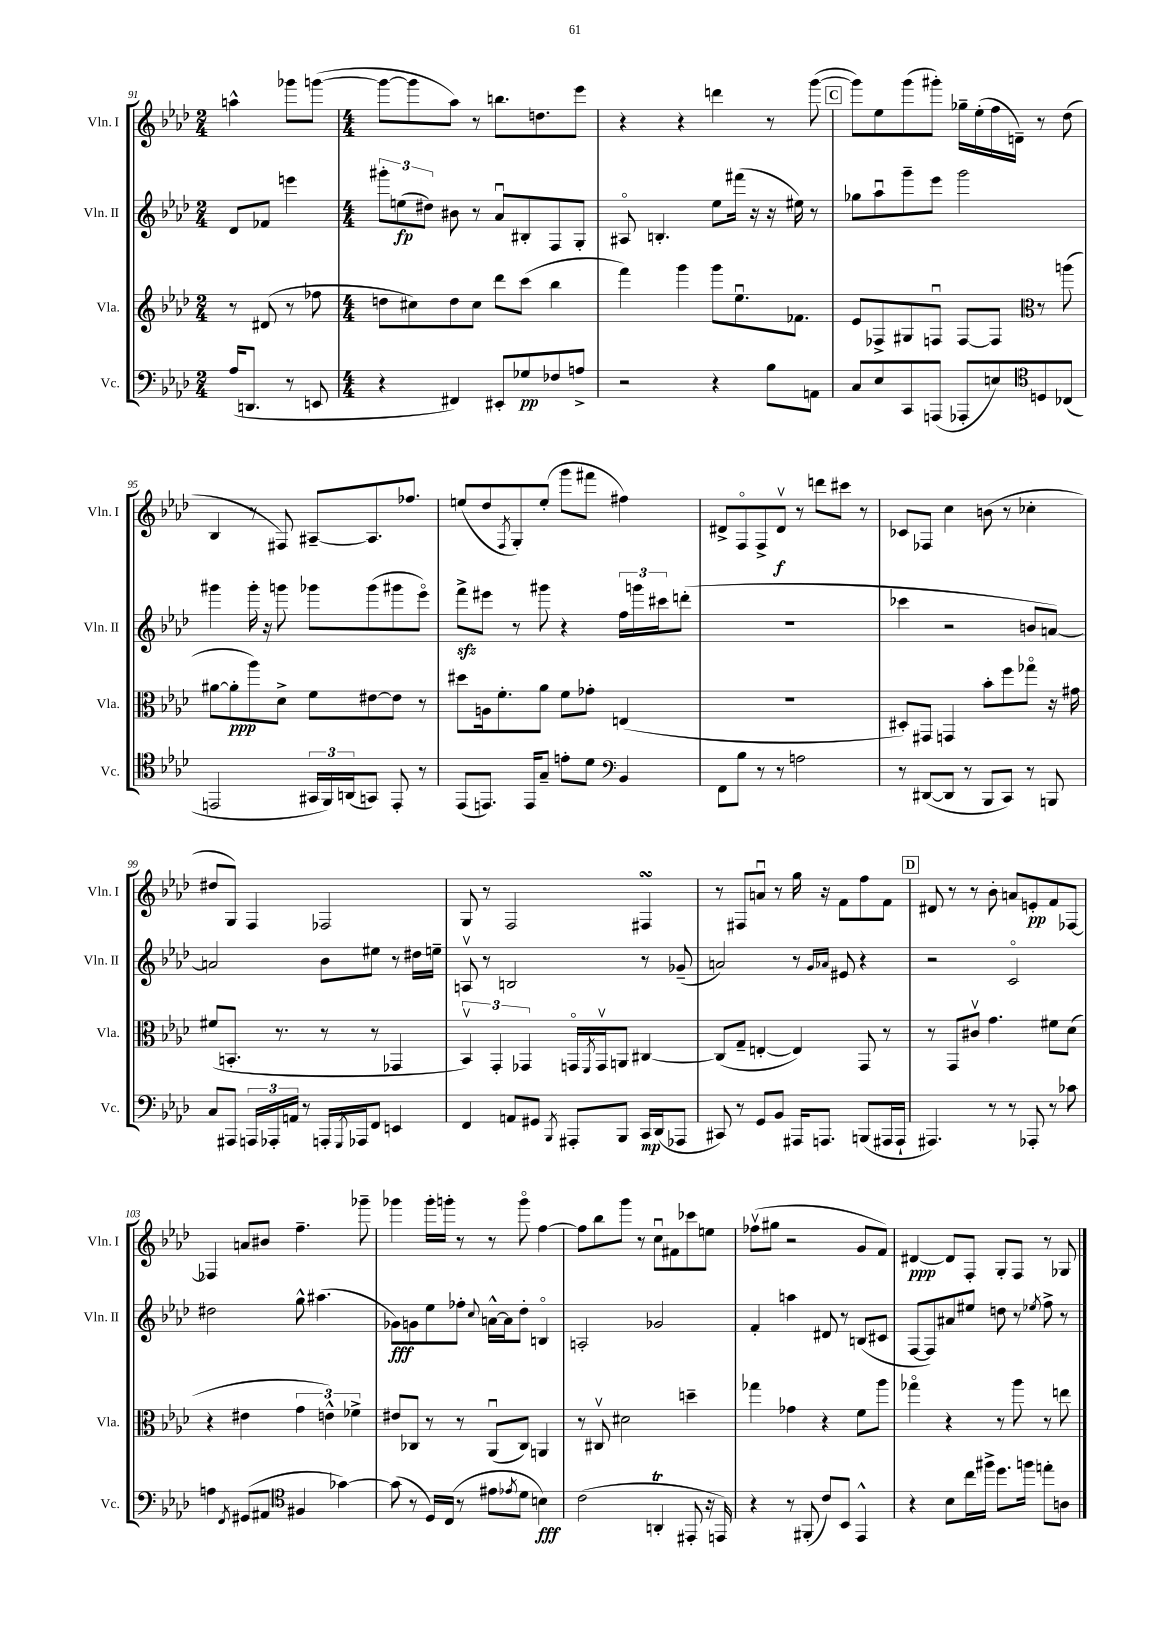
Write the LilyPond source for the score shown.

<<
\new StaffGroup <<
\new Staff = "s0" \with { instrumentName = "Vln. I" shortInstrumentName = "Vln. I" } {
    \clef treble \key aes \major \numericTimeSignature \time 2/4
    a''4-^ ges'''8 g'''8~( |
    \numericTimeSignature \time 4/4 g'''8~ g'''8 aes''8) r8 b''8. d''8. ees'''8 |
    r4 r4 d'''4 r8 g'''8~( |
    \mark \markup { \box "C" } g'''8) ees''8 g'''8( gis'''8-.) ges''16-- ees''16-.( f''16 d'16--) r8 des''8( |
    bes4 r8 fis8) ais8~-- ais8. fes''8. |
    e''8( des''8 \acciaccatura { f8 } g8-.) e''8-.( g'''8 fis'''8 fis''4) |
    dis'8-> f8\flageolet f8-> dis'8\upbow\f r8 d'''8 cis'''8 r8 |
    ces'8 fes8 c''4 b'8( r8 ces''4-. |
    dis''8 g8) f4 fes2 |
    g8 r8 f2 fis4\turn |
    r8 fis8 a'8\downbow r8 g''16 r16 f'8 f''8 f'8 |
    \mark \markup { \box "D" } dis'8 r8 r8 bes'8-. a'8 e'8-.\pp f'8 fes8~ |
    fes4 a'8 bis'8 f''4.-- ges'''8-- |
    ges'''4 ges'''16-. g'''16-. r8 r8 g'''8\flageolet f''4~ |
    f''8 bes''8 g'''8 r8 c''8\downbow fis'8 ces'''8 e''8 |
    fes''8\upbow( gis''8 r2 g'8 f'8) |
    dis'4~\ppp dis'8 f8-. g8-. f8 r8 ges8 \bar "|." |
}
\new Staff = "s1" \with { instrumentName = "Vln. II" shortInstrumentName = "Vln. II" } {
    \clef treble \key aes \major \numericTimeSignature \time 2/4
    des'8 fes'8 e'''4 |
    \numericTimeSignature \time 4/4 \tuplet 3/2 { gis'''8-. e''8\fp( dis''8) } bis'8 r8 aes'8\downbow bis8-. f8 g8-. |
    ais8\flageolet b4.-. ees''8 fis'''16( r16 r16 eis''16) r8 |
    \mark \markup { \box "C" } ges''8 aes''8\downbow g'''8-- ees'''8 g'''2 |
    gis'''4 gis'''16-. r16 g'''8 ges'''8 ges'''8( gis'''8 ees'''8\flageolet) |
    f'''8->\sfz eis'''8 r8 gis'''8 r4 \tuplet 3/2 { f''16 g'''16 cis'''16 } d'''8-.( |
    R1 |
    ces'''4 r2 b'8 a'8~) |
    a'2 bes'8 eis''8 r8 dis''16 e''16-- |
    a8\upbow r8 b2 r8 ges'8--( |
    a'2) r8 \grace { g'16 aes'16 } eis'8 r4 |
    \mark \markup { \box "D" } r2 c'2\flageolet |
    dis''2 g''8-^ ais''4.( |
    ges'8\fff) g'8 ees''8 fes''8-. \appoggiatura { c''8 } a'16~-^ a'16 des''8-. b4\flageolet |
    a2-. ges'2 |
    f'4-. a''4 dis'8 r8 b8( cis'8 |
    f8~ f8) ais'8 eis''8 d''8 r8 \acciaccatura { ees''8 } f''8-> r8 \bar "|." |
}
\new Staff = "s2" \with { instrumentName = "Vla." shortInstrumentName = "Vla." } {
    \clef treble \key aes \major \numericTimeSignature \time 2/4
    r8 dis'8( r8 fes''8 |
    \numericTimeSignature \time 4/4 d''8 cis''8) d''8 cis''8 des'''8 c'''8( bes''4 |
    f'''4) g'''4 g'''8 ees''8.\downbow fes'8. |
    \mark \markup { \box "C" } ees'8 fes8-> gis8 f8\downbow f8~ f8 r8 a''8( |
    \clef alto ais'8~ ais'8-.\ppp aes''8) des'8-> f'8 eis'8~ eis'8 r8 |
    dis''8 a16 f'8.-. aes'8 f'8 ges'8-. e4( |
    R1 |
    dis8-.) gis,8 g,4 bes'8-. f''8 ges''8\flageolet r16 gis'16 |
    fis'8( b,8.-. r8. r8 r8 ges,4 |
    \tuplet 3/2 { bes,4\upbow) g,4-. ges,4 } g,16\flageolet \acciaccatura { f,8 } g,16\upbow a,8 cis4~ |
    cis8( g8-- e4~-. e4) g,8 r8 |
    \mark \markup { \box "D" } r8 g,8 cis'8\upbow g'4. fis'8 des'8( |
    r4 eis'4 \tuplet 3/2 { g'4 e'4-^) fes'4-> } |
    eis'8 ces8 r8 r8 aes,8\downbow( ces8) a,4 |
    r8 cis8\upbow dis'2 d''4-- |
    ges''4 ges'4 r4 f'8 aes''8 |
    ges''4\flageolet r4 r8 aes''8 r8 e''8 \bar "|." |
}
\new Staff = "s3" \with { instrumentName = "Vc." shortInstrumentName = "Vc." } {
    \clef bass \key aes \major \numericTimeSignature \time 2/4
    aes16( d,8. r8 e,8 |
    \numericTimeSignature \time 4/4 r4 fis,4) eis,8-. ges8\pp fes8 a8-> |
    r2 r4 bes8 a,8 |
    \mark \markup { \box "C" } c8 ees8 c,8 a,,8( aes,,8-. e8) d8 ces8( |
    \clef tenor e,2 \tuplet 3/2 { gis,16 f,16) a,16( } g,8) e,8-. r8 |
    ees,8( e,8.) e,16 g8-- e'8-. des'8 bes,4 |
    \clef bass f,8 bes8 r8 r8 a2 |
    r8 dis,8~( dis,8 r8 bes,,8 c,8) r8 b,,8 |
    c8 ais,,8 \tuplet 3/2 { a,,16 aes,,16-. a,16 } r8 a,,16-. \acciaccatura { g,,8 } aes,,16 f,8 e,4 |
    f,4 a,8 gis,8 \acciaccatura { bes,,8 } ais,,8-. bes,,8 c,16\mp des,16( aes,,8 |
    cis,8) r8 g,8 bes,8 ais,,16 a,,8. b,,8( ais,,16 ais,,16-! |
    \mark \markup { \box "D" } ais,,4.) r8 r8 aes,,8-. r8 ces'8 |
    a4 \acciaccatura { f,8 } gis,8( ais,8 \clef tenor fis4 ges'4~) |
    ges'8( r8 des16) c16( r8 eis'8 \acciaccatura { ees'8 } des'8 b4\fff) |
    c'2( a,4-.\trill eis,8-. r16 e,16) |
    r4 r8 fis,8-.( c'8) bes,8 ees,4-^ |
    r4 bes8 c''16 fis''16-> des''8. f''16 e''8-. a8 \bar "|." |
}
>>
>>
\layout { \context { \Score currentBarNumber = #91 } }
